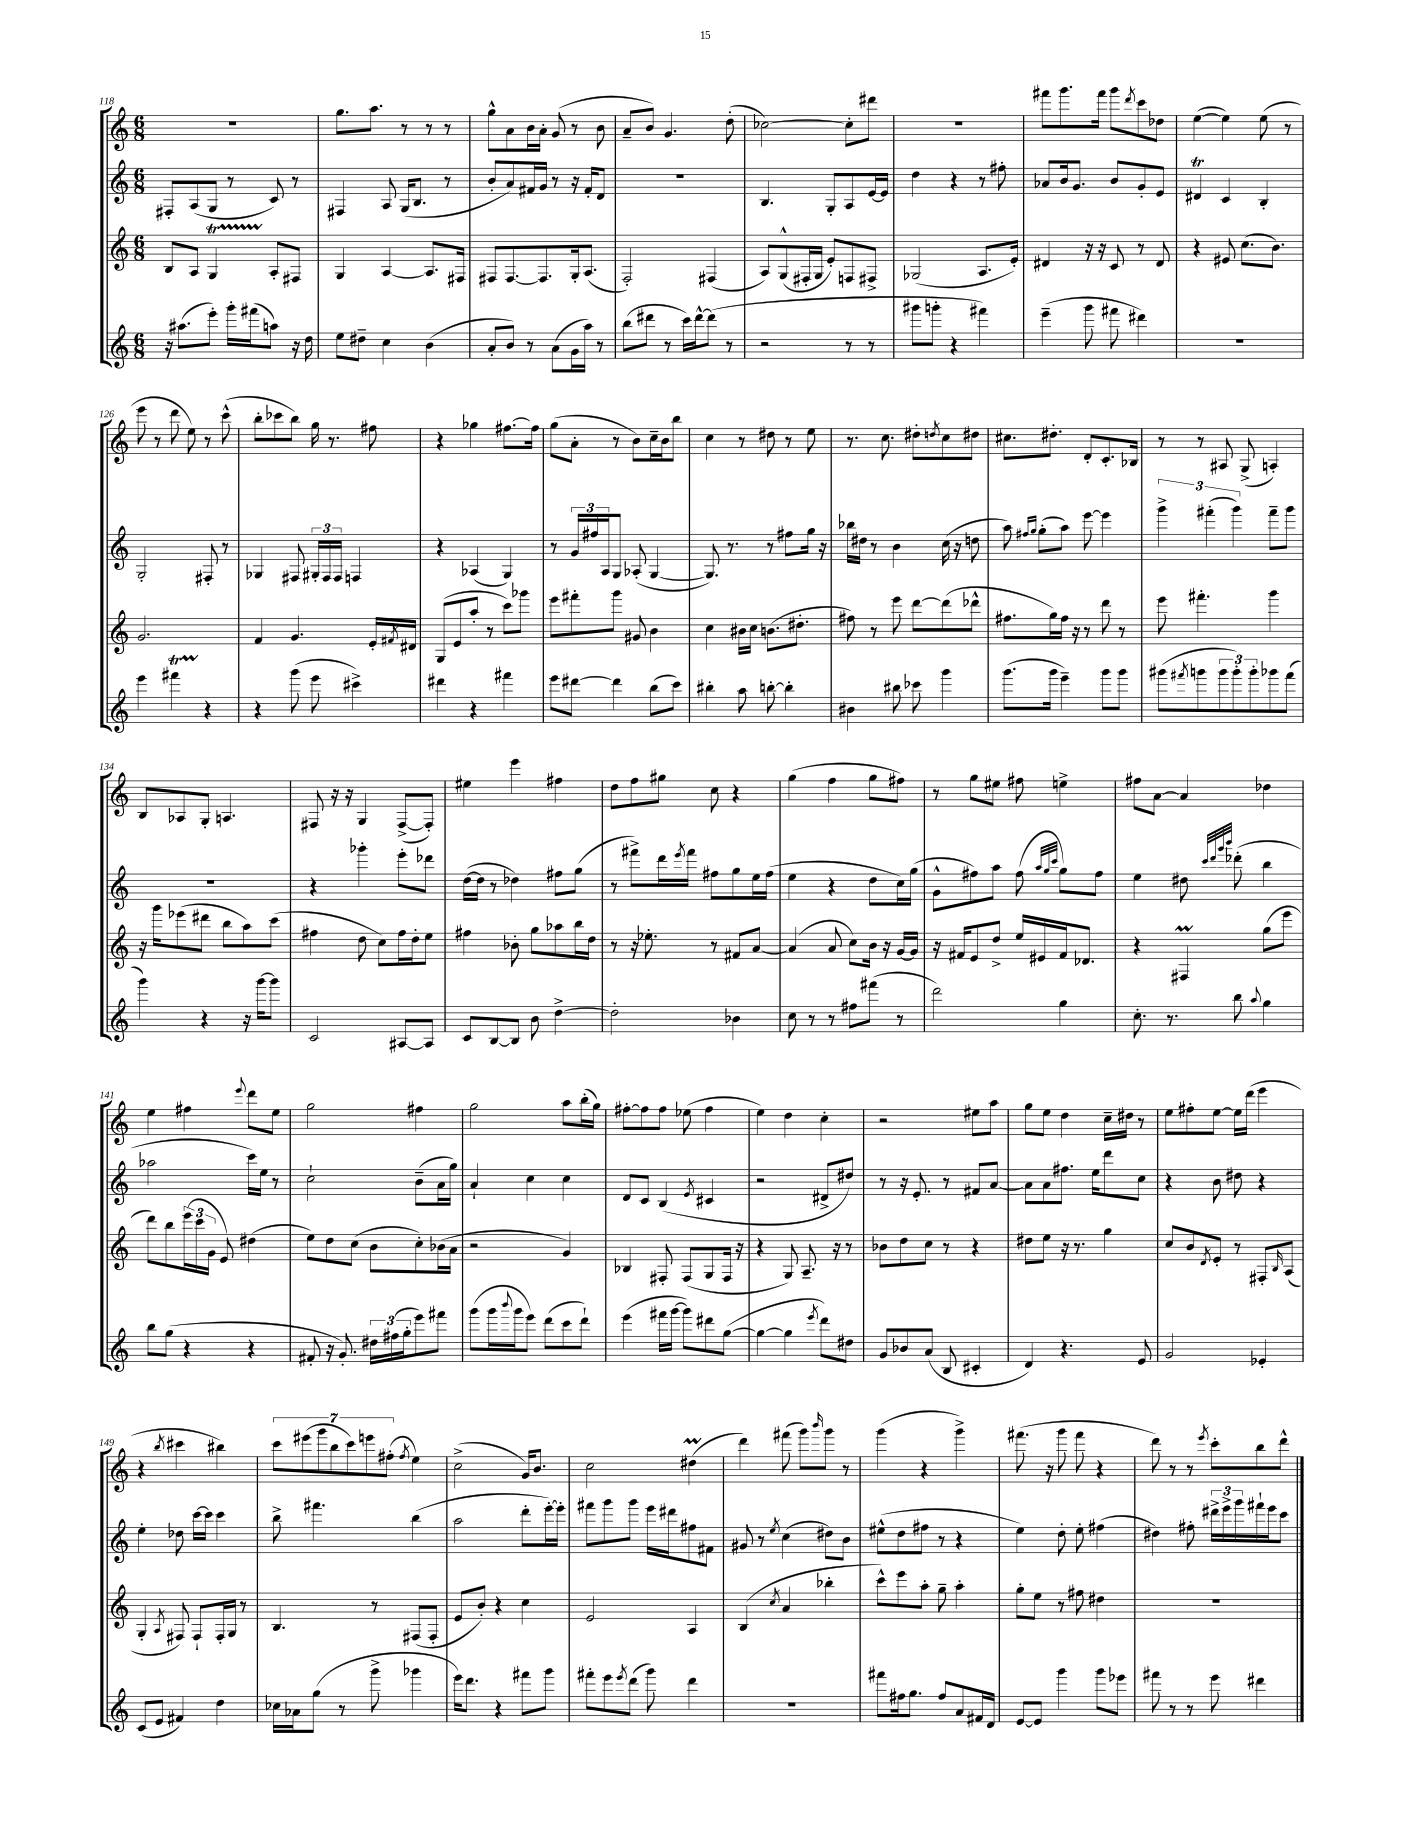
<<
\new StaffGroup <<
\new Staff = "s0" {
    \clef treble \key c \major \numericTimeSignature \time 6/8
    R2. |
    g''8. a''8. r8 r8 r8 |
    g''8-^ a'8 b'16 a'16-. g'8( r8 b'8 |
    a'8-- b'8) g'4. d''8-.( |
    ces''2~) ces''8-. dis'''8 |
    R2. |
    fis'''8 g'''8. fis'''16 g'''8 \acciaccatura { d'''8 } c'''8 des''8 |
    e''4~( e''4) e''8( r8 |
    e'''8 r8 d'''8 e''8) r8 c'''8-^( |
    b''8-. ces'''8 b''8) g''16 r8. fis''8 |
    r4 ges''4 fis''8.~ fis''16 |
    g''8( a'8-. r8 b'8) c''16-- b'16 b''8 |
    c''4 r8 dis''8 r8 e''8 |
    r8. c''8. dis''8-. \acciaccatura { d''8 } c''8 dis''8 |
    cis''8. dis''8.-. d'8-. c'8.-. bes16 |
    r8 r8 ais8 g8->( a4-.) |
    b8 aes8 g8-. a4. |
    fis8 r16 r16 g4 fis8~->( fis8-.) |
    eis''4 e'''4 fis''4 |
    d''8 f''8 gis''8 c''8 r4 |
    g''4( f''4 g''8 fis''8) |
    r8 g''8 eis''8 fis''8 e''4-> |
    fis''8 a'8~ a'4 des''4 |
    e''4 fis''4 \appoggiatura { e'''8 } d'''8 e''8 |
    g''2 fis''4 |
    g''2 a''8 b''16-.( g''16) |
    fis''8~-. fis''8 fis''8 ees''8( fis''4 |
    e''4) d''4 c''4-. |
    r2 eis''8 a''8 |
    g''8 e''8 d''4 c''16-- dis''16 r8 |
    e''8 fis''8-. e''8~ e''16 d'''16( e'''4 |
    r4 \acciaccatura { b''8 } cis'''4 bis''4) |
    \tuplet 7/4 { c'''8 eis'''8( g'''8 b''8 c'''8) e'''8 fis''8-.( } \acciaccatura { fis''8 } e''4) |
    c''2->( g'16) b'8. |
    c''2 dis''4\prall( |
    d'''4) fis'''8( g'''8) \grace { b'''16 } g'''8 r8 |
    g'''4( r4 g'''4->) |
    fis'''8.( r16 g'''8 fis'''8 r4 |
    d'''8) r8 r8 \acciaccatura { e'''8 } c'''8-. b''8 d'''8-^ \bar "|." |
}
\new Staff = "s1" {
    \clef treble \key c \major \numericTimeSignature \time 6/8
    fis8-. a8( g8 r8 c'8) r8 |
    fis4 a8 g16( b8. r8 |
    b'8-. a'8) fis'16 g'16 r8 r16 fis'16-. d'8 |
    R2. |
    b4. g8-. a8 e'16~ e'16 |
    d''4 r4 r8 fis''8-. |
    aes'8 b'16 g'8. b'8 g'8-. e'8 |
    dis'4\trill c'4 b4-. |
    g2-. fis8-. r8 |
    ges4 fis8 \tuplet 3/2 { gis16-. fis16 fis16 } f4 |
    r4 aes4( g4) |
    r8 \tuplet 3/2 { g'16 fis''16 a16 } g8 aes8-.( g4~ |
    g8.) r8. r8 fis''8 g''16 r16 |
    bes''16 dis''16 r8 b'4 c''16( r16 d''8 |
    a''8) \grace { fis''16 g''16 } g''8-.( a''8) e'''8~ e'''4 |
    \tuplet 3/2 { g'''4-> fis'''4-.( g'''4) } fis'''8-- g'''8 |
    R2. |
    r4 ges'''4-. e'''8-. des'''8 |
    d''16~( d''16 r8 des''4) fis''8 g''8( |
    r8 fis'''8->) d'''16 \acciaccatura { e'''8 } fis'''16 fis''8 g''8 e''16 fis''16( |
    e''4 r4 d''8 c''16) g''16( |
    g'8-^ fis''8) a''8 fis''8( \grace { a''32 g''32 c'''32 } g''8) fis''8 |
    e''4 dis''8 \grace { c'''32 d'''32 g'''32 b'''32 } des'''8-.( b''4 |
    aes''2 c'''16) e''16 r8 |
    c''2-! b'8--( a'16 g''16) |
    a'4-! c''4 c''4 |
    d'8 c'8 b4( \acciaccatura { e'8 } cis'4 |
    r2 dis'8-> dis''8) |
    r8 r16 e'8.-. r8 fis'8 a'8~ |
    a'8 a'8 fis''8. e''16 d'''8 c''8 |
    r4 b'8 dis''8 r4 |
    e''4-. des''8 c'''16~ c'''16 c'''4 |
    b''8-> fis'''4. b''4( |
    a''2 d'''8-. e'''16~-.) e'''16-. |
    fis'''8 g'''8 g'''8 e'''16 dis'''16 fis''8 fis'8 |
    gis'8 r8 \acciaccatura { e''8 } c''4( dis''8) b'8 |
    eis''8-^( d''8 fis''8 r8 r4 |
    e''4) d''8-. e''8-. fis''4( |
    dis''4) fis''8-. \tuplet 3/2 { dis'''16-> e'''16-> g'''16 } fis'''16-! e'''16 c'''8 \bar "|." |
}
\new Staff = "s2" {
    \clef treble \key c \major \numericTimeSignature \time 6/8
    b8 a8 g4\startTrillSpan a8-.\stopTrillSpan fis8 |
    g4 a4~ a8. fis16 |
    fis8 fis8.~ fis8. g16-. a8.( |
    f2-.) fis4( |
    a8) g8-^( fis16-. g16 e'8-.) f8 fis8-> |
    ges2( a8. e'16-.) |
    dis'4 r16 r16 c'8 r8 dis'8 |
    r4 eis'8 c''8.( b'8.) |
    g'2. |
    f'4 g'4. e'16-. \acciaccatura { fis'8 } dis'16 |
    g8( e'8 a''8-. r8 c'''8) ges'''8 |
    e'''8 fis'''8-. g'''8 gis'8 b'4 |
    c''4 bis'16 c''16 b'8.( dis''8.-. |
    fis''8) r8 e'''8 d'''8~ d'''8( des'''8-^ |
    fis''8. g''16) fis''16 r16 r8 d'''8 r8 |
    e'''8 fis'''4.-. g'''4 |
    r16 g'''16 ees'''8( dis'''8 b''8 a''8) c'''8( |
    fis''4 d''8 c''8) fis''16 d''16-. e''8 |
    fis''4 bes'8-. g''8 aes''8 b''16 d''16 |
    r8 r16 ees''8.-. r8 fis'8 a'8~ |
    a'4( a'8 c''8) b'16 r16 g'16~ g'16 |
    r16 fis'16 e'8 d''8-> e''16 eis'16 fis'16 des'8. |
    r4 fis4\prall g''8( e'''8 |
    d'''8) b''8 \tuplet 3/2 { e'''16( c'''16 g'16 } e'8) dis''4( |
    e''8) d''8 c''8( b'8 c''8-.) bes'16( a'16 |
    r2 g'4) |
    bes4 fis8-. fis8( g8 fis16 r16 |
    r4 g8) a8.-- r16 r8 |
    bes'8 d''8 c''8 r8 r4 |
    dis''8 e''8 r16 r8. g''4 |
    c''8 b'8 \acciaccatura { d'8 } e'8-. r8 fis8-. \grace { b16 } a8( |
    g4-. \acciaccatura { a8 } fis8) fis8-! fis16-. g16 r8 |
    b4. r8 fis8( fis8-. |
    e'8 b'8-.) r4 c''4 |
    e'2 a4 |
    b4( \acciaccatura { c''8 } a'4 bes''4-. |
    c'''8-^) e'''8 a''8-. g''8-- a''4-. |
    g''8-. e''8 r8 fis''8 dis''4 |
    R2. \bar "|." |
}
\new Staff = "s3" {
    \clef treble \key c \major \numericTimeSignature \time 6/8
    r16 ais''8.( e'''8-.) g'''16-. fis'''16( a''8) r16 d''16 |
    e''8 dis''8-- c''4 b'4( |
    a'8-. b'8) r8 a'8( g'16 a''16) r8 |
    b''8( dis'''8 r8 c'''16) dis'''16~-^ dis'''8( r8 |
    r2 r8 r8 |
    gis'''8 g'''8-. r4 fis'''4) |
    e'''4--( g'''8 fis'''8 dis'''4) |
    R2. |
    e'''4 fis'''4\startTrillSpan r4\stopTrillSpan |
    r4 g'''8( e'''8 cis'''4->) |
    dis'''4 r4 fis'''4 |
    e'''8 dis'''8~ dis'''4 b''8( c'''8) |
    bis''4-. a''8 b''8~-. b''4-. |
    bis'4 bis''8 ces'''8 g'''4 |
    g'''8.( g'''16 e'''4--) g'''8 g'''8 |
    gis'''8( \acciaccatura { fis'''8 } g'''8 \tuplet 3/2 { g'''8 g'''8-.) g'''8-. } ges'''8 fis'''8( |
    g'''4) r4 r16 g'''16~ g'''8 |
    c'2 ais8~ ais8 |
    c'8 b8~ b8 b'8 d''4~-> |
    d''2-. bes'4 |
    c''8 r8 r8 fis''8 fis'''8( r8 |
    d'''2) g''4 |
    c''8.-. r8. b''8 \appoggiatura { a''8 } g''4 |
    b''8 g''8( r4 r4 |
    fis'8-. r16 g'8.-.) \tuplet 3/2 { dis''16 fis''16( g''16-. } e'''8) fis'''8 |
    g'''8( g'''16 \appoggiatura { b'''8 } g'''16 e'''8) d'''8( c'''8 d'''8-!) |
    e'''4( fis'''16 g'''16~ g'''8) dis'''8 g''8~( |
    g''4~ g''4 \acciaccatura { e'''8 } d'''8) dis''8 |
    g'8 bes'8 a'8( b8 cis'4-. |
    d'4) r4. e'8 |
    g'2 ees'4-. |
    c'8( e'8 fis'4) d''4 |
    ces''16 aes'16 g''8( r8 g'''8-> ges'''4 |
    e'''16) d'''8. r4 fis'''8 g'''8 |
    fis'''8-. e'''8 \acciaccatura { e'''8 } d'''8( g'''8) d'''4 |
    R2. |
    fis'''8 fis''16 g''8. fis''8 a'8 fis'16 d'16 |
    e'8~ e'8 g'''4 g'''8 ees'''8 |
    fis'''8 r8 r8 e'''8 dis'''4 \bar "|." |
}
>>
>>
\layout { \context { \Score currentBarNumber = #118 } }
